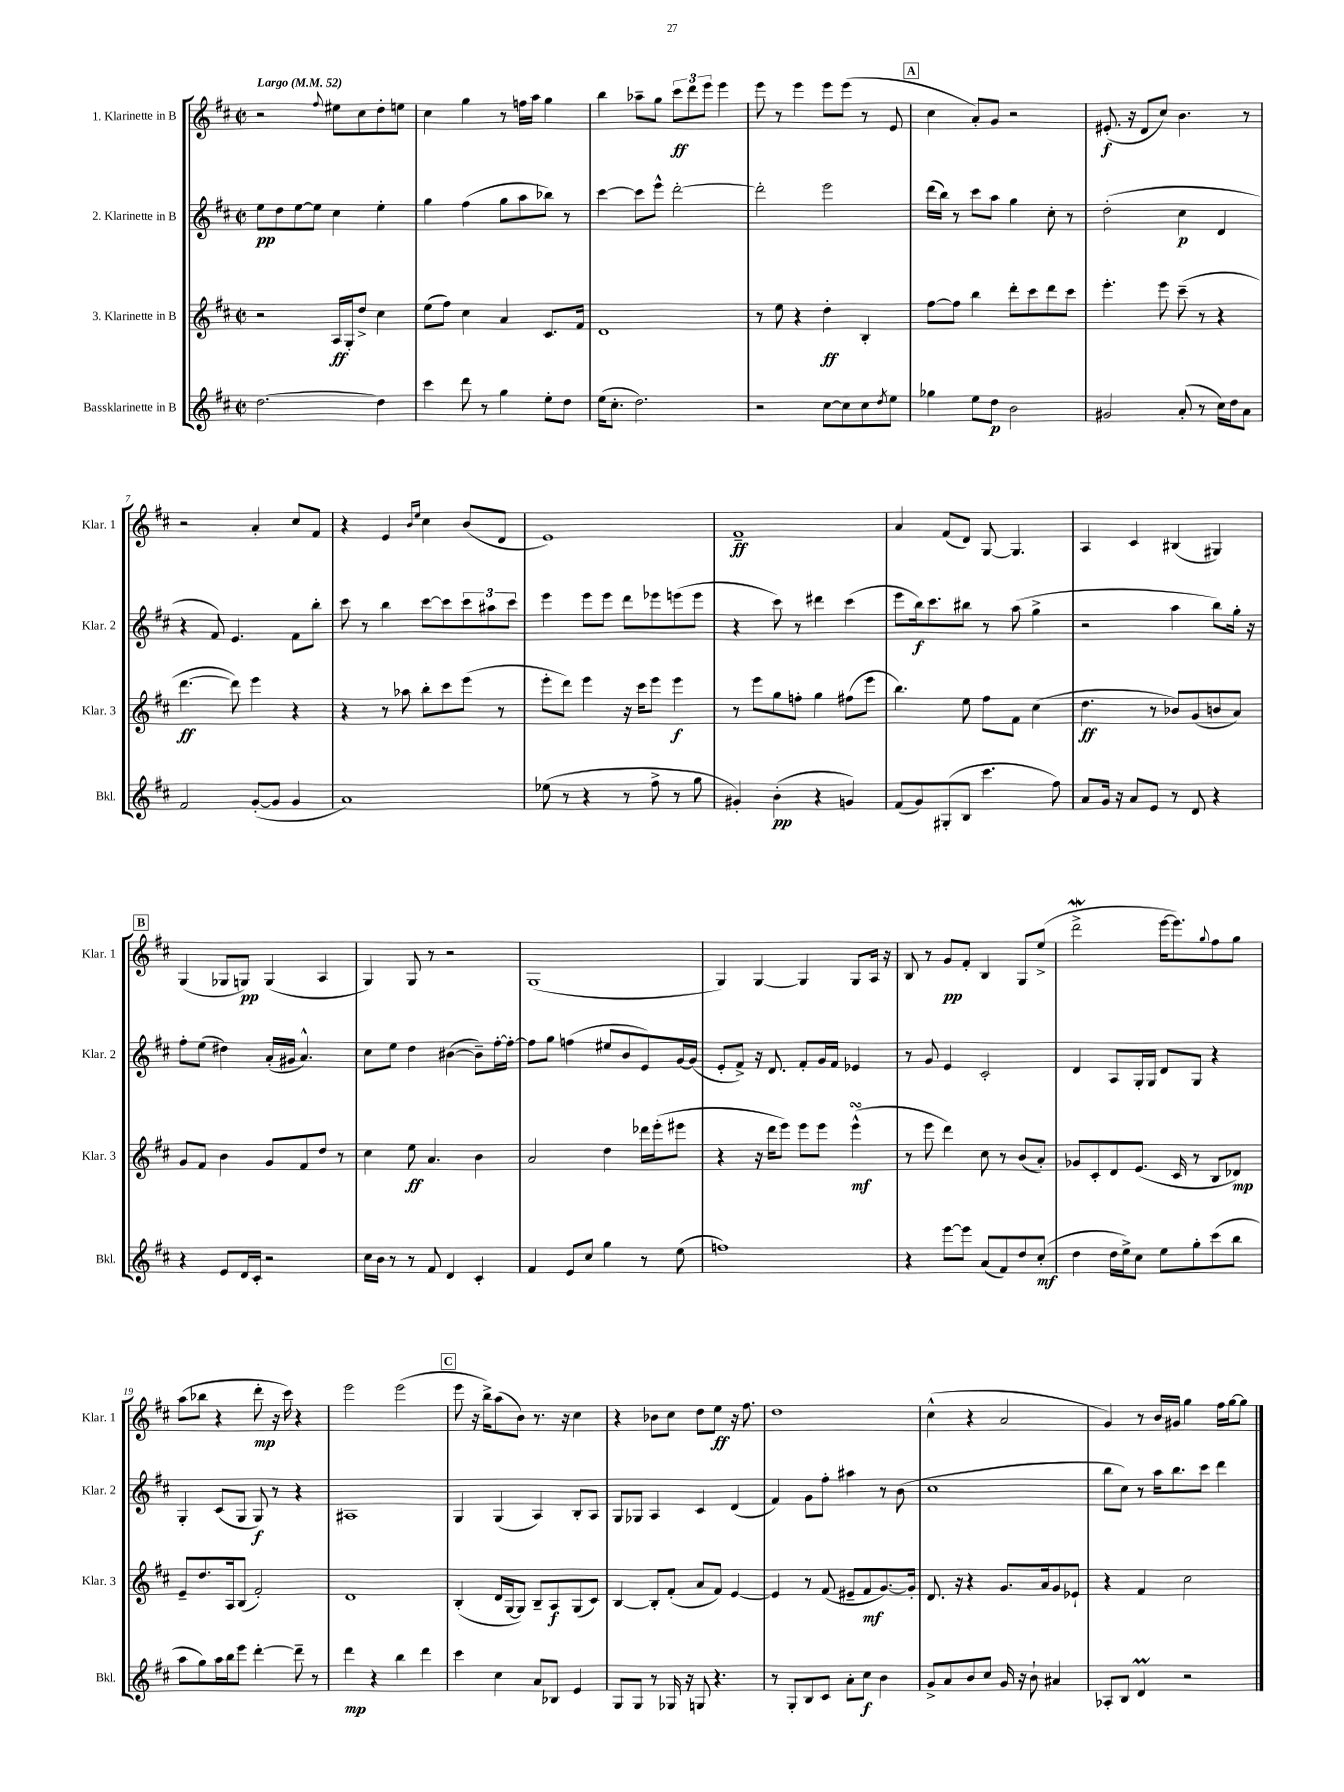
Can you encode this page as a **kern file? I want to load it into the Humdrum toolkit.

**kern	**dynam	**kern	**dynam	**kern	**dynam	**kern	**dynam
*part4	*part4	*part3	*part3	*part2	*part2	*part1	*part1
*staff4	*staff4	*staff3	*staff3	*staff2	*staff2	*staff1	*staff1
*I"Bassklarinette in B	*	*I"3. Klarinette in B	*	*I"2. Klarinette in B	*	*I"1. Klarinette in B	*
*I'Bkl.	*	*I'Klar. 3	*	*I'Klar. 2	*	*I'Klar. 1	*
*clefG2	*	*clefG2	*	*clefG2	*	*clefG2	*
*k[f#c#]	*	*k[f#c#]	*	*k[f#c#]	*	*k[f#c#]	*
*M2/2	*	*M2/2	*	*M2/2	*	*M2/2	*
*met(c|)	*	*met(c|)	*	*met(c|)	*	*met(c|)	*
*MM52	*	*MM52	*	*MM52	*	*MM52	*
=1	=1	=1	=1	=1	=1	=1	=1
!	!	!	!	!	!	!LO:TX:a:B:t=Largo	!
[2.dd\	.	2r	.	8ee\L	pp	2r	.
.	.	.	.	8dd\	.	.	.
.	.	.	.	[8ee\	.	.	.
.	.	.	.	8ee\J]	.	.	.
.	.	.	.	.	.	8qqff#/	.
.	.	16A/LL	ff	4cc#\	.	8ee#X\L	.
.	.	16G'/J	.	.	.	.	.
.	.	8dd^/J	.	.	.	8cc#\	.
4dd\]	.	4cc#\	.	4ee'\	.	8dd'\	.
.	.	.	.	.	.	8een\J	.
=2	=2	=2	=2	=2	=2	=2	=2
4ccc#\	.	(8ee\L	.	4gg\	.	4cc#\	.
.	.	8ff#\J)	.	.	.	.	.
8ddd\	.	4cc#\	.	(4ff#\	.	4gg\	.
8r	.	.	.	.	.	.	.
4gg\	.	4a/	.	8gg\L	.	8r	.
.	.	.	.	8aa\	.	16ffn\LL	.
.	.	.	.	.	.	16aa\JJ	.
8ee'\L	.	8.c#/L	.	8bb-X\J)	.	4gg\	.
8dd\J	.	.	.	8r	.	.	.
.	.	16f#/Jk	.	.	.	.	.
=3	=3	=3	=3	=3	=3	=3	=3
(16ee\KL	.	1d	.	[4ccc#\	.	4bb\	.
8.cc#'\J	.	.	.	.	.	.	.
2.dd\)	.	.	.	8ccc#\L]	.	8aa-X~\L	.
.	.	.	.	8eee^^\J	.	8gg\J	.
.	.	.	.	[2ddd'\	.	12ccc#\L	ff
.	.	.	.	.	.	12ddd\	.
.	.	.	.	.	.	12eee\J	.
.	.	.	.	.	.	4eee\	.
=4	=4	=4	=4	=4	=4	=4	=4
2r	.	8r	.	2ddd'\]	.	8eee\	.
.	.	8ee\	.	.	.	8r	.
.	.	4r	.	.	.	4eee\	.
[8cc#\L	.	4dd'\	ff	2eee\	.	8eee\L	.
8cc#\]	.	.	.	.	.	(8eee\J	.
8cc#\	.	4B'/	.	.	.	8r	.
8qdd/	.	.	.	.	.	.	.
8ee\J	.	.	.	.	.	8e/	.
!!LO:REH:place=s1:t=A
=5	=5	=5	=5	=5	=5	=5	=5
4gg-X\	.	[8ff#\L	.	(16ddd\LL	.	4cc#\	.
.	.	.	.	16bb\JJ)	.	.	.
.	.	8ff#\J]	.	8r	.	.	.
8ee\L	.	4bb\	.	8ccc#\L	.	8a'/L)	.
8dd\J	p	.	.	8aa\J	.	8g/J	.
2b\	.	8ddd'\L	.	4gg\	.	2r	.
.	.	8ccc#\	.	.	.	.	.
.	.	8ddd\	.	8cc#'\	.	.	.
.	.	8ccc#\J	.	8r	.	.	.
=6	=6	=6	=6	=6	=6	=6	=6
2g#X/	.	4.eee'\	.	(2dd'\	.	(8.e#X'/	f
.	.	.	.	.	.	16r	.
.	.	.	.	.	.	8d/L	.
.	.	8eee\	.	.	.	8cc#/J)	.
(8a'/	.	(8ccc#~\	.	4cc#\	p	4.b\	.
8r	.	8r	.	.	.	.	.
16cc#\LL)	.	4r	.	4d/	.	.	.
16dd\J	.	.	.	.	.	.	.
8a\J	.	.	.	.	.	8r	.
!!LO:LB:g=z
=7	=7	=7	=7	=7	=7	=7	=7
2f#/	.	[4.ddd\	ff	4r	.	2r	.
.	.	.	.	8f#/)	.	.	.
.	.	8ddd\])	.	4.e/	.	.	.
([8g'/L	.	4eee\	.	.	.	4a'/	.
8g/J]	.	.	.	.	.	.	.
4g/	.	4r	.	8f#\L	.	8cc#/L	.
.	.	.	.	8bb'\J	.	8f#/J	.
=8	=8	=8	=8	=8	=8	=8	=8
1a)	.	4r	.	8ccc#\	.	4r	.
.	.	.	.	8r	.	.	.
.	.	8r	.	4bb\	.	4e/	.
.	.	8aa-X\	.	.	.	.	.
.	.	.	.	.	.	16qqb/LL	.
.	.	.	.	.	.	16qqee/JJ	.
.	.	8bb'\L	.	[8ccc#\L	.	4cc#\	.
.	.	8ccc#\	.	8ccc#\]	.	.	.
.	.	(8eee\J	.	12ccc#\	.	(8b/L	.
.	.	.	.	12aa#X\	.	.	.
.	.	8r	.	.	.	8d/J	.
.	.	.	.	12ccc#\J	.	.	.
=9	=9	=9	=9	=9	=9	=9	=9
(8ee-X\	.	8eee'\L	.	4eee\	.	1e)	.
8r	.	8ddd\J)	.	.	.	.	.
4r	.	4eee\	.	8eee\L	.	.	.
.	.	.	.	8eee\J	.	.	.
8r	.	16r	.	8ddd\L	.	.	.
.	.	16ccc#\KL	.	.	.	.	.
8ff#^\	.	8eee\J	.	8eee-X\	.	.	.
8r	.	4eee\	f	(8eeen\	.	.	.
8gg\	.	.	.	8eee\J	.	.	.
=10	=10	=10	=10	=10	=10	=10	=10
4g#X'/)	.	8r	.	4r	.	1f#~	ff
.	.	8eee\L	.	.	.	.	.
(4b'\	pp	8gg\	.	8ccc#\)	.	.	.
.	.	8ffn'\J	.	8r	.	.	.
4r	.	4gg\	.	4ddd#X\	.	.	.
4gn/)	.	(8ff#X\L	.	(4ccc#\	.	.	.
.	.	8eee\J	.	.	.	.	.
=11	=11	=11	=11	=11	=11	=11	=11
(8f#/L	.	4.bb\)	.	8eee\L	.	4a/	.
8g/)	.	.	.	16bb\k)	f	.	.
.	.	.	.	8.ccc#\	.	.	.
(8G#X'/	.	.	.	.	.	(8f#/L	.
8B/J	.	8ee\	.	8bb#X\J	.	8d/J)	.
4.ccc#\	.	8ff#\L	.	8r	.	[8G/	.
.	.	8f#\J	.	(8aa\	.	4.G/]	.
.	.	(4cc#\	.	4gg^\	.	.	.
8ff#\)	.	.	.	.	.	.	.
=12	=12	=12	=12	=12	=12	=12	=12
8a/L	.	4.dd\	ff	2r	.	4A/	.
16g/Jk	.	.	.	.	.	.	.
16r	.	.	.	.	.	.	.
8a/L	.	.	.	.	.	4c#/	.
8e/J	.	8r	.	.	.	.	.
8r	.	8b-X/L)	.	4aa\	.	(4B#X/	.
8d/	.	(8g/	.	.	.	.	.
4r	.	8bn/	.	8bb\L)	.	4G#X/)	.
.	.	8a/J)	.	16gg'\Jk	.	.	.
.	.	.	.	16r	.	.	.
!!LO:LB:g=z
!!LO:REH:place=s1:t=B
=13	=13	=13	=13	=13	=13	=13	=13
4r	.	8g/L	.	8ff#'\L	.	(4G/	.
.	.	8f#/J	.	(8ee\J	.	.	.
8e/L	.	4b\	.	4dd#X\)	.	8G-X/L	.
16d/L	.	.	.	.	.	8Gn/J)	pp
16c#'/JJ	.	.	.	.	.	.	.
2r	.	8g/L	.	(16a'/LL	.	(4G/	.
.	.	.	.	16g#X/JJ	.	.	.
.	.	8f#/	.	4.a^^/)	.	.	.
.	.	8dd/J	.	.	.	4A/	.
.	.	8r	.	.	.	.	.
=14	=14	=14	=14	=14	=14	=14	=14
16cc#\LL	.	4cc#\	.	8cc#\L	.	4G/)	.
16b\JJ	.	.	.	.	.	.	.
8r	.	.	.	8ee\J	.	.	.
8r	.	8ee\	ff	4dd\	.	8G/	.
8f#/	.	4.a/	.	.	.	8r	.
4d/	.	.	.	([4b#X\	.	2r	.
4c#'/	.	4b\	.	8b#~\L])	.	.	.
.	.	.	.	[16ff#'\L	.	.	.
.	.	.	.	16ff#'\JJ_	.	.	.
=15	=15	=15	=15	=15	=15	=15	=15
4f#/	.	2a/	.	8ff#\L]	.	(1G	.
.	.	.	.	8gg\J	.	.	.
8e/L	.	.	.	(4ffn\	.	.	.
8cc#/J	.	.	.	.	.	.	.
4gg\	.	4dd\	.	8ee#X/L	.	.	.
.	.	.	.	8b/	.	.	.
8r	.	16ddd-X\LL	.	8e/)	.	.	.
.	.	(16eee'\J	.	.	.	.	.
(8ee\	.	8eee#X\J	.	[16g/L	.	.	.
.	.	.	.	(16g/JJ]	.	.	.
=16	=16	=16	=16	=16	=16	=16	=16
1ffn)	.	4r	.	8e'/L	.	4G/)	.
.	.	.	.	8f#^/J)	.	.	.
.	.	16r	.	16r	.	[4G/	.
.	.	16ddd\KL	.	8.d/	.	.	.
.	.	8eee\J)	.	.	.	.	.
.	.	8eee\L	.	8f#'/L	.	4G/]	.
.	.	8eee\J	.	16g/L	.	.	.
.	.	.	.	16f#/JJ	.	.	.
.	.	(4eeesSSS^^\	mf	4e-X/	.	8G/L	.
.	.	.	.	.	.	16A/Jk	.
.	.	.	.	.	.	16r	.
=17	=17	=17	=17	=17	=17	=17	=17
4r	.	8r	.	8r	.	8B/	.
.	.	8eee\	.	8g/	.	8r	.
[8eee\L	.	4ddd\)	.	4e/	.	8g/L	pp
8eee\J]	.	.	.	.	.	8f#'/J	.
(8a/L	.	8cc#\	.	2c#'/	.	4B/	.
8f#/)	.	8r	.	.	.	.	.
8dd/	.	(8b/L	.	.	.	8G/L	.
(8cc#'/J	mf	8a'/J)	.	.	.	(8ee^/J	.
=18	=18	=18	=18	=18	=18	=18	=18
4dd\	.	8g-X/L	.	4d/	.	2dddw^\	.
.	.	8c#'/	.	.	.	.	.
16dd\LL	.	8d/	.	8A/L	.	.	.
16ee^\J)	.	.	.	.	.	.	.
8cc#\J	.	(8.e/J	.	16G'/L	.	.	.
.	.	.	.	16G/JJ	.	.	.
8ee\L	.	.	.	8d/L	.	[16eee\KL	.
.	.	16c#/	.	.	.	8.eee\])	.
8gg'\	.	8r	.	8G/J	.	.	.
.	.	.	.	.	.	8qqgg/	.
(8ccc#\	.	8B/L	.	4r	.	8ff#\	.
8bb\J	.	8d-X/J)	mp	.	.	8gg\J	.
!!LO:LB:g=z
=19	=19	=19	=19	=19	=19	=19	=19
8aa\L	.	8e~/L	.	4G'/	.	(8aa\L	.
8gg\)	.	8.dd/	.	.	.	8bb-X\J	.
16aa\L	.	.	.	(8c#/L	.	4r	.
16bb\J	.	16A/k	.	.	.	.	.
8eee\J	.	(8B/J	.	8G/J	.	.	.
[4ddd'\	.	2f#'/)	.	8G/)	f	8ddd'\	mp
.	.	.	.	8r	.	16r	.
.	.	.	.	.	.	16ccc#\)	.
8ddd~\]	.	.	.	4r	.	4r	.
8r	.	.	.	.	.	.	.
=20	=20	=20	=20	=20	=20	=20	=20
4ddd\	mp	1d	.	1A#X	.	2eee\	.
4r	.	.	.	.	.	.	.
4bb\	.	.	.	.	.	(2eee\	.
4ddd\	.	.	.	.	.	.	.
!!LO:REH:place=s1:t=C
=21	=21	=21	=21	=21	=21	=21	=21
4ccc#\	.	(4B'/	.	4G/	.	8eee\	.
.	.	.	.	.	.	16r	.
.	.	.	.	.	.	16bb^\KL)	.
4cc#\	.	16d/LL	.	(4G/	.	(8aa\	.
.	.	[16G/J	.	.	.	.	.
.	.	8G/J])	.	.	.	8b\J)	.
8a/L	.	8B~/L	.	4A/)	.	8.r	.
8B-X/J	.	8A/	f	.	.	.	.
.	.	.	.	.	.	16r	.
4e/	.	(8G/	.	8B'/L	.	4cc#\	.
.	.	8c#/J)	.	8A/J	.	.	.
=22	=22	=22	=22	=22	=22	=22	=22
8G/L	.	[4B/	.	8G/L	.	4r	.
8G/J	.	.	.	8G-X/J	.	.	.
8r	.	8B'/L]	.	4A/	.	8b-X\L	.
16G-X/	.	(8f#'/J	.	.	.	8cc#\J	.
16r	.	.	.	.	.	.	.
8Gn/	.	8a/L	.	4c#/	.	8dd\L	.
4.r	.	8f#/J)	.	.	.	8ee\J	ff
.	.	[4e/	.	(4d/	.	16r	.
.	.	.	.	.	.	8.ff#\	.
=23	=23	=23	=23	=23	=23	=23	=23
8r	.	4e/]	.	4f#/)	.	1dd	.
8G'/L	.	.	.	.	.	.	.
8B/	.	8r	.	8g\L	.	.	.
8c#/J	.	(8f#/	.	8ff#'\J	.	.	.
8a'\L	.	8e#X~/L	.	4aa#X\	.	.	.
8cc#\J	f	8f#/	mf	.	.	.	.
4b\	.	[8.g/)	.	8r	.	.	.
.	.	.	.	(8b\	.	.	.
.	.	16g'/Jk]	.	.	.	.	.
=24	=24	=24	=24	=24	=24	=24	=24
8g^/L	.	8.d/	.	1cc#	.	(4cc#^^\	.
8a/	.	.	.	.	.	.	.
.	.	16r	.	.	.	.	.
8b/	.	4r	.	.	.	4r	.
8cc#/J	.	.	.	.	.	.	.
16g/	.	8.g/L	.	.	.	2a/	.
16r	.	.	.	.	.	.	.
8b`\	.	.	.	.	.	.	.
.	.	16a/k	.	.	.	.	.
4a#X/	.	8g/	.	.	.	.	.
.	.	8e-X`/J	.	.	.	.	.
=25	=25	=25	=25	=25	=25	=25	=25
8A-X'/L	.	4r	.	8bb\L	.	4g/)	.
8B/J	.	.	.	8cc#\J)	.	.	.
4dM/	.	4f#/	.	8r	.	8r	.
.	.	.	.	16aa\KL	.	16b/LL	.
.	.	.	.	8.bb\	.	16g#X/JJ	.
2r	.	2cc#\	.	.	.	4gg\	.
.	.	.	.	8ccc#\J	.	.	.
.	.	.	.	4ddd\	.	16ff#\LL	.
.	.	.	.	.	.	[16gg\J	.
.	.	.	.	.	.	8gg\J]	.
==	==	==	==	==	==	==	==
*-	*-	*-	*-	*-	*-	*-	*-
